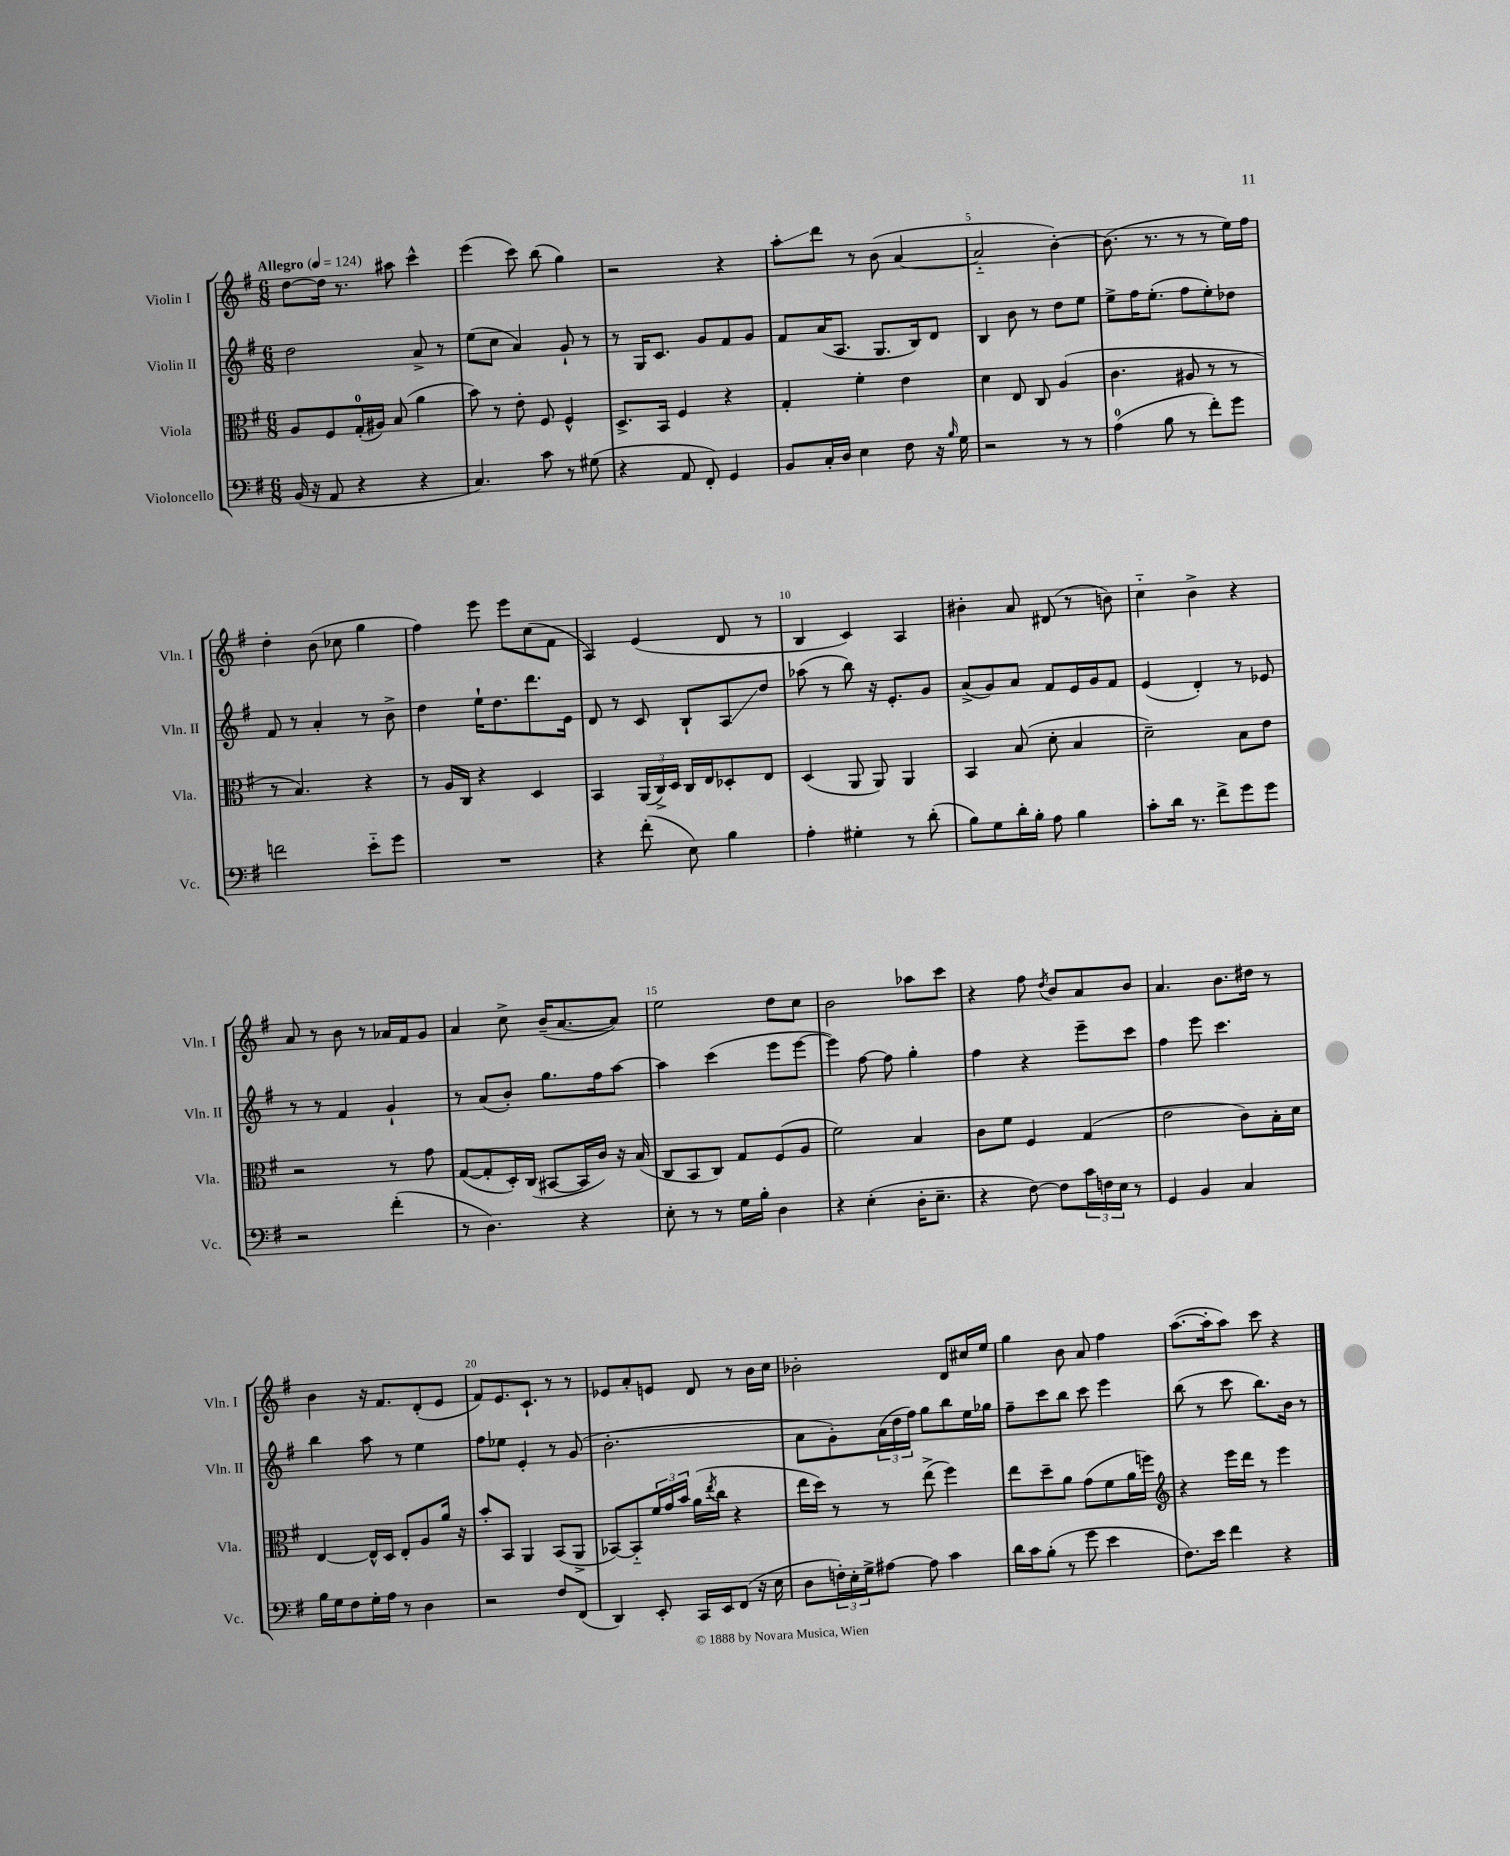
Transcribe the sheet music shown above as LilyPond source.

<<
\new StaffGroup <<
\new Staff = "s0" \with { instrumentName = "Violin I" shortInstrumentName = "Vln. I" } {
    \clef treble \key g \major \numericTimeSignature \time 6/8 \tempo "Allegro" 4 = 124
    d''8~ d''16 r8. ais''8 c'''4-^ |
    e'''4( c'''8) b''8( g''4) |
    r2 r4 |
    a''8-.\glissando d'''8 r8 b'8( a'4~ |
    a'2-_ b'4~-.) |
    b'8.( r8. r8 r8 e''16) fis''16 |
    d''4-. b'8( ces''8 g''4 |
    fis''4) e'''8 e'''8 c''8( fis'8 |
    a4) e'4( d'8 r8 |
    b4 c'4) a4 |
    bis'4-. a'8 dis'8( r8 b'8) |
    c''4-_ b'4-> r4 |
    a'8 r8 b'8 r8 aes'16 fis'16 g'8 |
    a'4 c''8-> b'16--( a'8.~ a'8) |
    e''2 d''8 c''8 |
    b'2 aes''8 c'''8 |
    r4 fis''8 \acciaccatura { d''8 } b'8 a'8 b'8 |
    a'4. b'8. dis''16 r8 |
    b'4 r16 fis'8. d'8-.( e'8 |
    fis'8) e'8. c'8.-! r8 r8 |
    ees'8 a'8-. e'8 d'8 r8 b'16 c''16 |
    bes'2-. d'8 cis''16 e''16 |
    g''4 b'8 a'8 fis''4 |
    a''8.~( a''16-. a''8) c'''8 r4 \bar "|." |
}
\new Staff = "s1" \with { instrumentName = "Violin II" shortInstrumentName = "Vln. II" } {
    \clef treble \key g \major \numericTimeSignature \time 6/8
    d''2 a'8-> r8 |
    e''8( c''8 a'4) g'8-! r8 |
    r8 g16 c'8. g'8 fis'8 g'8 |
    fis'8 a'16( a8. g8. b16) d'8 |
    b4 b'8 r8 d''8 e''8 |
    e''8-> fis''16 e''8.-.( fis''8 e''8-.) des''8 |
    fis'8 r8 a'4-. r8 b'8-> |
    d''4 e''16-! d''8. d'''8. e'16 |
    d'8 r8 c'8 b8-! a8\glissando d''8 |
    aes''8( r8 b''8) r16 e'8.-. g'8 |
    a'8->( g'8) a'8 fis'8 e'16 g'16 fis'8 |
    e'4( d'4-.) r8 ees'8 |
    r8 r8 fis'4 g'4-! |
    r8 a'8( b'8-.) g''8. fis''16 a''8~ |
    a''4 c'''4( e'''8 e'''8~ |
    e'''4) fis''8~ fis''8 g''4-. |
    fis''4 r4 e'''8-- c'''8 |
    fis''4 e'''8 c'''4. |
    b''4 a''8 r8 e''4 |
    fis''8 ees''8 e'4-. r8 g'8( |
    b'2.-. |
    a'8 g'8-.) \tuplet 3/2 { a'16( d''16 fis''16) } g''8 b''8 e''16 ges''16 |
    fis''8-- c'''8 b''8 c'''8 e'''4 |
    b''8( r8 c'''8 b''8.) b'16 r8 \bar "|." |
}
\new Staff = "s2" \with { instrumentName = "Viola" shortInstrumentName = "Vla." } {
    \clef alto \key g \major \numericTimeSignature \time 6/8
    a8 fis8 g16-0-.( ais16) b8( a'4 |
    b'8) r8 e'8-. fis8 fis4-^ |
    d8.-> b,16 fis4 r4 |
    g4-. fis'4-. e'4 |
    d'4 e8 c8 a4( |
    c'4. ais8 r8 r8 |
    r8 b4.) r4 |
    r8 a16 c16 r4 d4 |
    b,4 \tuplet 3/2 { a,16( c16->) d16 } c16 e16 des8-. e8 |
    d4( a,8 a,8) a,4 |
    b,4 b8( d'8-. b4 |
    d'2--) b8 e'8 |
    r2 r8 g'8 |
    g8~( g8-. d16-.) c16( bis,8~ bis,16 c'16) r16 b16( |
    c8 b,8 c8) g8 fis8( a8 |
    fis'2) b4 |
    c'8 fis'8 fis4 g4( |
    e'2 c'8) b16-. d'16 |
    e4~ e16-^ d16 e8-. a8 a'16 r16 |
    b'8-. b,8 a,4 b,8( a,8-> |
    bes,8~) bes,8-_ \tuplet 3/2 { fis'16 g'16 b'16 } a'16( \acciaccatura { e''8 } c''16 r4 |
    e''16 d''16) r8 r8 e''8->( fis''4) |
    e''8 d''8-- a'8 g'8( fis'8 a'16 f''16) |
    \clef treble r4 e'''16 d'''16 r8 e'''4 \bar "|." |
}
\new Staff = "s3" \with { instrumentName = "Violoncello" shortInstrumentName = "Vc." } {
    \clef bass \key g \major \numericTimeSignature \time 6/8
    b,16( r16 a,8 r4 r4 |
    c4.) c'8 r8 gis8( |
    r4 a,8 fis,8-.) g,4 |
    b,8 c16-. d16 e4 fis8 r16 \grace { b16 } g16 |
    r2 r8 r8 |
    a4-0( b8 r8 fis'8-.) g'8 |
    f'2 e'8-_ g'8 |
    R2. |
    r4 fis'8-.( e8) b4 |
    a4-. gis4-. r8 d'8-.( |
    b8) g8 d'16-. b16-. a8 b4 |
    c'8-. d'16 r8. fis'8-> g'8 g'8 |
    r2 fis'4-.( |
    r8 d4.) r4 |
    e8-. r8 r8 g16 b16-. d4 |
    r4 e4-.( d16-. e8.-- |
    r4 fis8~) fis8 \tuplet 3/2 { c'16 f16 e16 } r8 |
    g,4 b,4 c4 |
    b16 g16 fis8 g16-. a16 r8 d4 |
    r2 fis8 fis,8( |
    d,4) e,8-. c,16 e,16 fis,8( r16 e16 |
    d8 \tuplet 3/2 { f16-.) e16-. g16-> } ais8~ ais8 c'4 |
    d'16 c'16 b8-.( r8 g'8 e'4 |
    fis8.) e'16 fis'4 r4 \bar "|." |
}
>>
>>
\layout { \context { \Score \override BarNumber.break-visibility = ##(#f #t #t) barNumberVisibility = #(every-nth-bar-number-visible 5) } }
